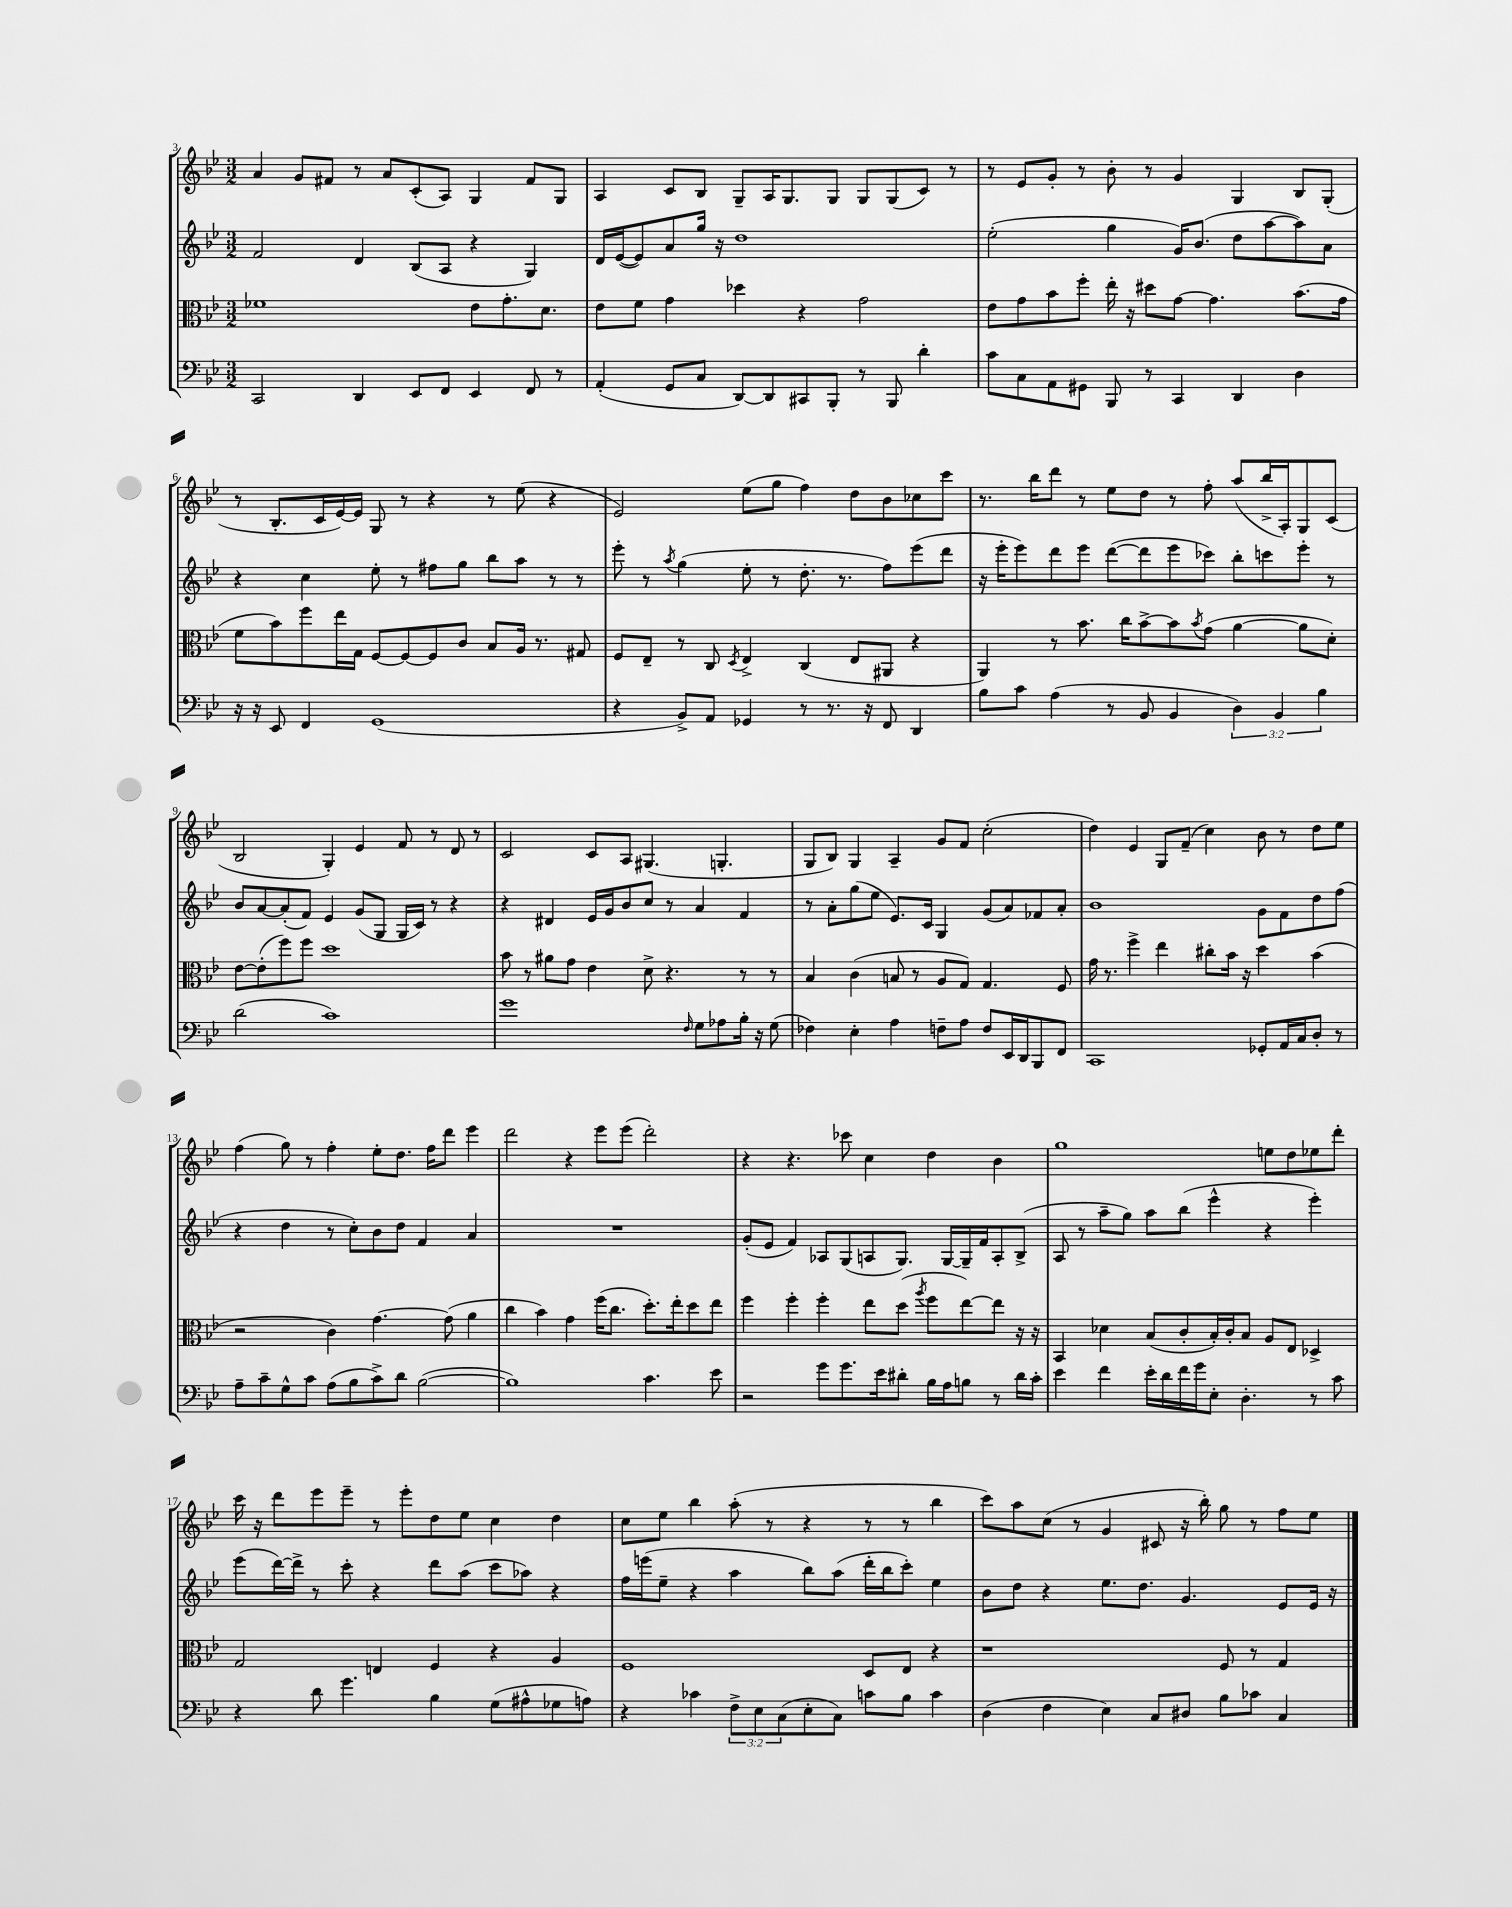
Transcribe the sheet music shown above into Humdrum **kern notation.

**kern	**kern	**kern	**kern
*staff4	*staff3	*staff2	*staff1
*clefF4	*clefC3	*clefG2	*clefG2
*k[b-e-]	*k[b-e-]	*k[b-e-]	*k[b-e-]
*M3/2	*M3/2	*M3/2	*M3/2
2CC	1f-	2f	4a
.	.	.	8g
.	.	.	8f#
4DD	.	4d	8r
.	.	.	8a
8EE-	.	(8B-	(8c'
8FF	.	8A	8A)
4EE-	8e-	4r	4G
.	8.g'	.	.
8FF	.	4G)	8f#
.	8.d	.	.
8r	.	.	8G
=	=	=	=
(4AA'	8e-	16d	4A
.	.	([16e-	.
.	8f	8e-])	.
8GG	4g	8a	8c
8C	.	16gg	8B-
.	.	16r	.
[8DD)	4dd-	1dd	8G~
8DD]	.	.	16A
.	.	.	8.G
8CC#	4r	.	.
8BBB-'	.	.	8G
8r	2g	.	8G
8BBB-	.	.	(8G
4d'	.	.	8c)
.	.	.	8r
=	=	=	=
8c	8e-	(2ee-'	8r
8C	8g	.	8e-
8AA	8b-	.	8g'
8GG#	8ff'	.	8r
8BBB-	16ee-'	4gg	8b-'
.	16r	.	.
8r	8dd#	.	8r
4CC	[8g	16g)	4g
.	.	(8.b-	.
.	4.g]	.	.
4DD	.	8dd	4G
.	.	[8aa	.
4D	(8.b-	8aa])	8B-
.	.	8a	(8G'
.	16g	.	.
=	=	=	=
16r	8f	4r	8r
16r	.	.	.
8EE-	8b-)	.	8.B-'
4FF	8ff	4cc	.
.	.	.	16c
.	16ee-	.	[16e-)
.	16G	.	16e-]
(1GG	[8F	8ee-'	8G
.	8F_	8r	8r
.	8F]	8ff#	4r
.	8c	8gg	.
.	8B-	8bb-	8r
.	16A	8aa	(8ee-
.	8.r	.	.
.	.	8r	4r
.	8G#	8r	.
=	=	=	=
4r	8F	8eee-'	2e-)
.	8E-~	8r	.
.	.	8qaa	.
8BB-^)	8r	(4gg	.
8AA	8C	.	.
.	8qD	.	.
4GG-	4E-^	8ee-'	(8ee-
.	.	8r	8gg
8r	(4C	8.dd'	4ff)
8.r	.	.	.
.	.	8.r	.
.	8E-	.	8dd
16r	.	.	.
8FF	8AA#	8ff)	8b-
4DD	4r	(8eee-	8cc-
.	.	8ddd	8ccc
=	=	=	=
8B-	4AA)	16r	8.r
.	.	16eee-'	.
8c	.	8eee-)	.
.	.	.	16bb-
(4A	8r	8ddd	8ddd
.	8.b-	8eee-	8r
8r	.	([8ddd	8ee-
.	16cc	.	.
8BB-	[8b-^	8ddd]	8dd
4BB-	8b-]	8eee-	8r
.	8qb-	.	.
.	(8g	8ccc-)	8ff'
6D)	[4a	8bb-'	(8aa
.	.	8ccc	16bb-^
6BB-	.	.	.
.	.	.	16A')
.	8a]	8eee-'	8G
6B-	.	.	.
.	8d')	8r	(8c
=	=	=	=
(2d	[8e-	8b-	2B-
.	(8e-']	[8a	.
.	8ff)	(8a']	.
.	8ff	8f)	.
1c)	1dd	4e-	4G')
.	.	(8g	4e-
.	.	8G	.
.	.	16G	8f
.	.	16c)	.
.	.	8r	8r
.	.	4r	8d
.	.	.	8r
=	=	=	=
1g	8b-	4r	2c
.	8r	.	.
.	8a#	4d#	.
.	8g	.	.
.	4e-	16e-	8c
.	.	16g	.
.	.	8b-	8A
.	8d^	8cc	(4.G#
.	4.r	8r	.
16qqF	.	.	.
8G	.	4a	.
8A-	.	.	4.G'
16B-'	8r	4f	.
16r	.	.	.
(8G	8r	.	.
=	=	=	=
4F-)	4B-	8r	8G
.	.	8a'	8B-)
4E-'	(4c	(8gg	4G
.	.	8ee-	.
4A	8B	8.e-)	4A~
.	8r	.	.
.	.	16c	.
8F~	8A	4G	8g
8A	8G)	.	8f
8F	4.G	(8g	(2cc'
16EE-	.	8a)	.
16DD	.	.	.
8BBB-	.	8f-	.
8FF	8F	8a'	.
=	=	=	=
1CC	16g	1b-	4dd)
.	8.r	.	.
.	4ff^	.	4e-
.	4ee-	.	8G
.	.	.	(8f~
.	8cc#'	.	4cc)
.	16b-	.	.
.	16r	.	.
8GG-'	4dd	8g	8b-
16AA	.	8f	8r
16C	.	.	.
8D'	(4b-	8dd	8dd
8r	.	(8ff	8ee-
=	=	=	=
8A~	2r	4r	(4ff
8c~	.	.	.
8G^^	.	4dd	8gg)
8c	.	.	8r
(8A	4c)	8r	4ff'
8B-	.	8cc')	.
8c^)	[4.g	8b-	8ee-'
8d	.	8dd	8.dd
([2B-	.	4f	.
.	.	.	16ff
.	(8g]	.	8ddd
.	4a	4a	4eee-
=	=	=	=
1B-])	4cc	1.r	2ddd
.	4b-)	.	.
.	4g	.	4r
.	(16ff	.	8eee-
.	8.cc	.	.
.	.	.	(8eee-
4.c	8.dd')	.	2ddd')
.	16ee-'	.	.
.	8dd	.	.
8e-	8ee-	.	.
=	=	=	=
2r	4ff	(8g'	4r
.	.	8e-	.
.	4ff'	4f)	4.r
8g	4ff'	8A-	.
8.g	.	(8G	8ccc-
.	8ee-	8A	4cc
16e-	.	.	.
8d#'	(8dd	8.G)	.
.	8qaa	.	.
16B-	8ff	.	4dd
16A	.	[16G	.
8B	[8ee-)	16G~]	.
.	.	16f	.
8r	8ee-]	8A'	4b-
16d#	16r	(8B-^	.
16c'	16r	.	.
=	=	=	=
4e-	4BB-	8A	1gg
.	.	8r	.
4f	4d-	8aa~	.
.	.	8gg)	.
16e-'	(8B-	8aa	.
16d	.	.	.
16f	8c'	(8bb-	.
16g	.	.	.
8E-'	16B-')	4eee-^^	.
.	16c'	.	.
4.D'	8B-	.	.
.	8A	4r	8ee
.	8E-	.	8dd
8r	4D-^	4eee-')	8ee-
8c	.	.	8ddd'
=	=	=	=
4r	2G	(8eee-	16ccc
.	.	.	16r
.	.	[16ddd)	8ddd
.	.	16ddd^]	.
8d	.	8r	8eee-
4.g	.	8ccc'	8eee-~
.	4E	4r	8r
.	.	.	8eee-'
4B-	4F	8ddd	8dd
.	.	(8aa	8ee-
(8G	4r	8ccc	4cc
8A#^^	.	8aa-)	.
8G-	4A	4r	4dd
8A)	.	.	.
=	=	=	=
4r	1F	16ff	8cc
.	.	(16eee	.
.	.	8ee-~	8ee-
4c-	.	4r	4bb-
12F^	.	4aa	(8aa'
12E-	.	.	.
.	.	.	8r
(12C	.	.	.
8E-'	.	8bb-)	4r
8C)	.	(8aa	.
8c	8D	16ddd'	8r
.	.	16bb-	.
8B-	8E-	8ccc')	8r
4c	4r	4ee-	4bb-
=	=	=	=
(4D	1r	8b-	8ccc)
.	.	8dd	8aa
4F	.	4r	(8cc
.	.	.	8r
4E-)	.	8.ee-	4g
.	.	8.dd	.
8C	.	.	8c#
8D#	.	4.g	16r
.	.	.	16bb-')
8B-	8F	.	8gg
8c-	8r	.	8r
4C	4G	8e-	8ff
.	.	16e-	8ee-
.	.	16r	.
==	==	==	==
*-	*-	*-	*-
